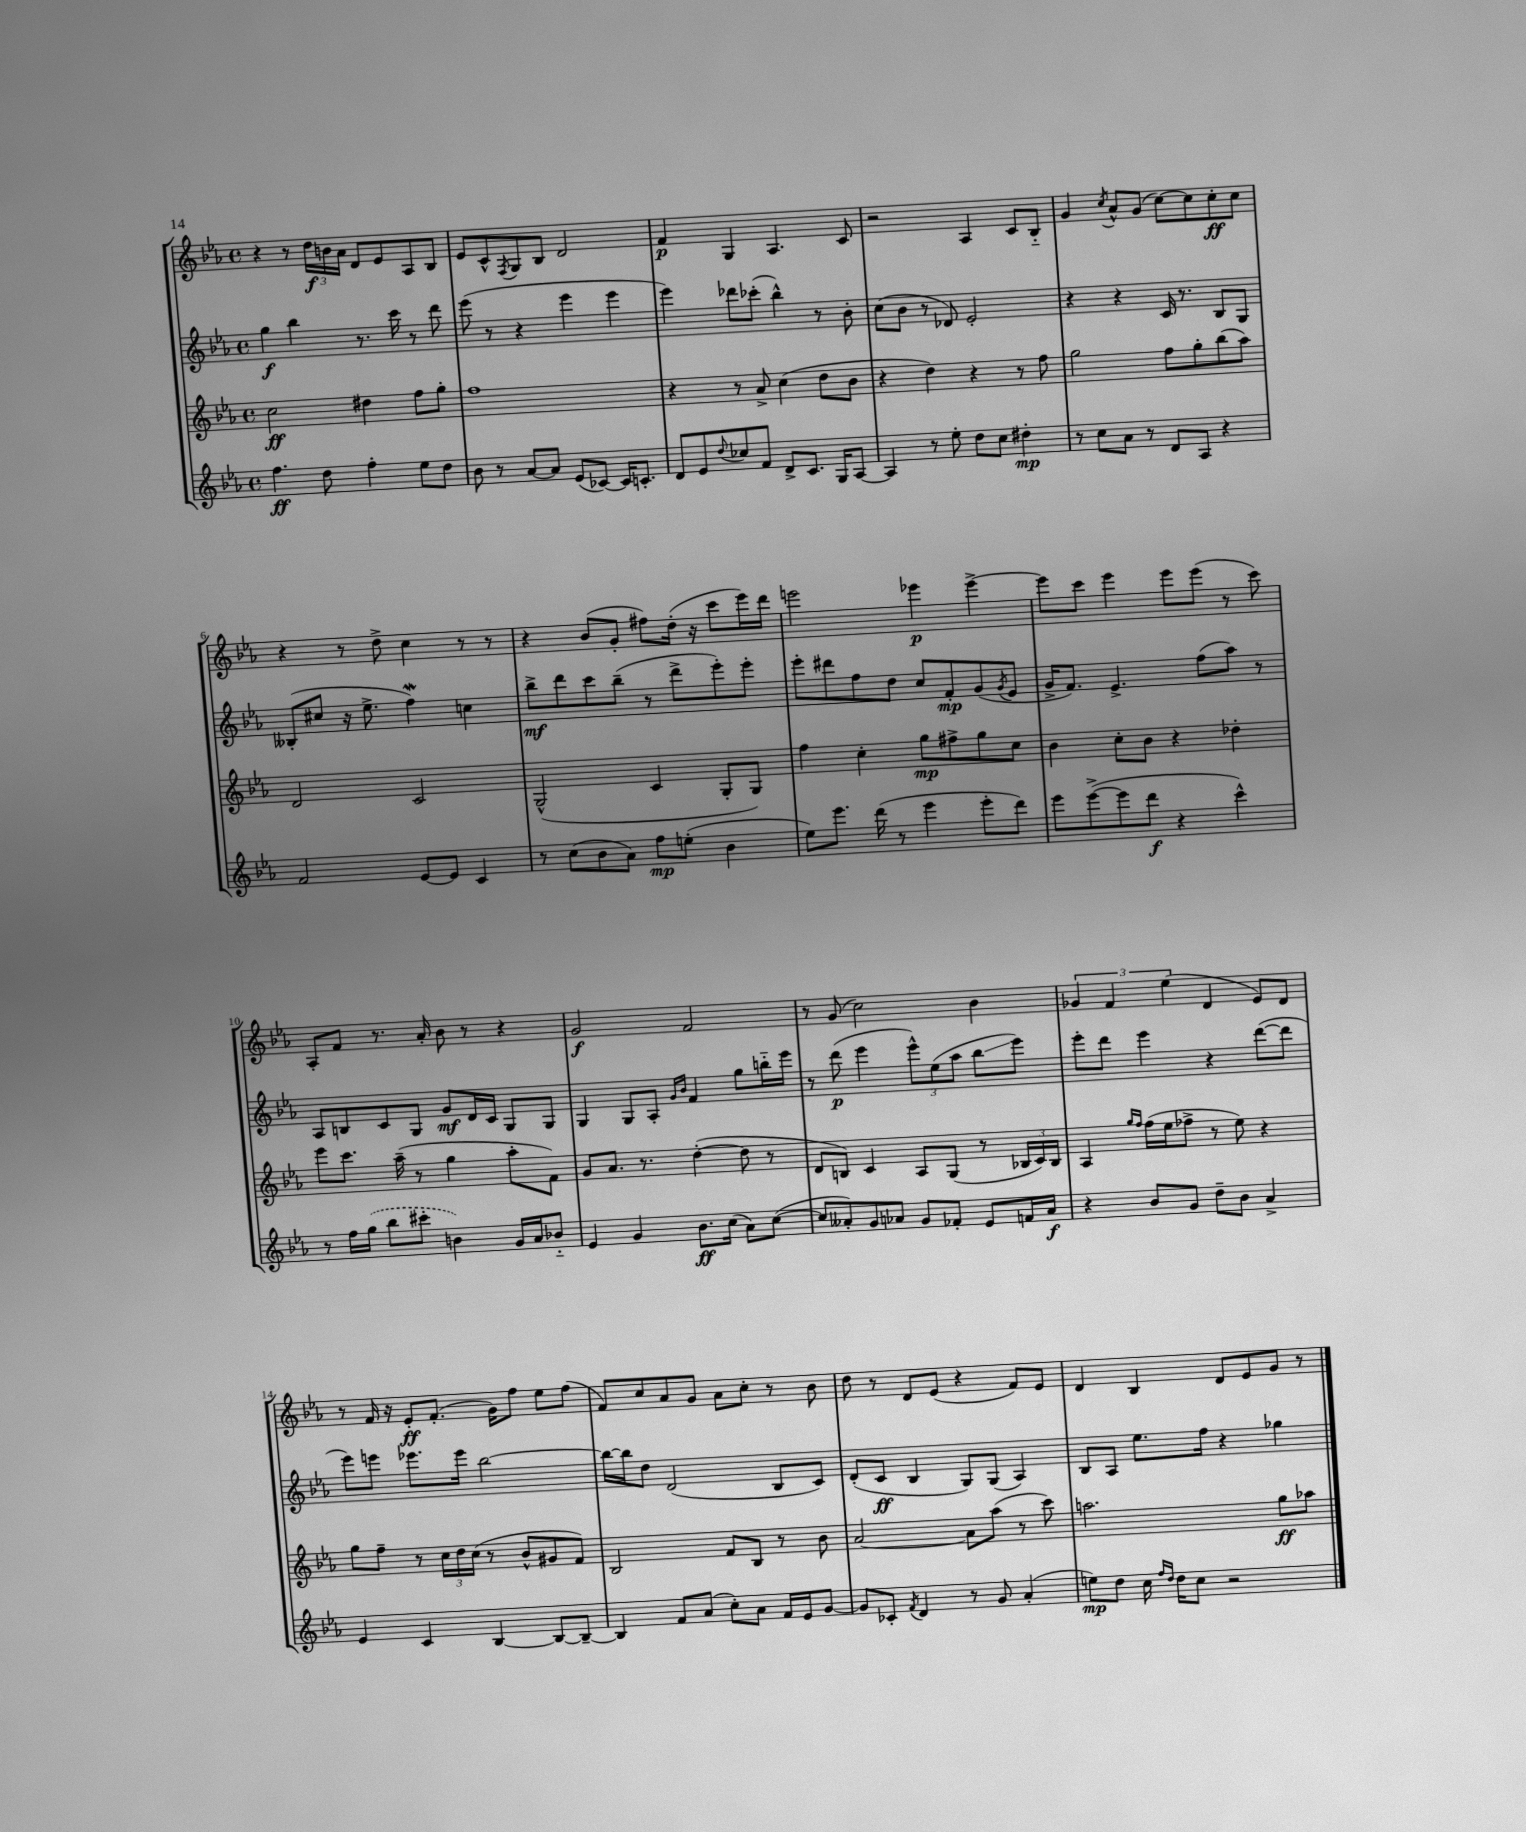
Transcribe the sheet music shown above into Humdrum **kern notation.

**kern	**kern	**kern	**kern
*staff4	*staff3	*staff2	*staff1
*clefG2	*clefG2	*clefG2	*clefG2
*k[b-e-a-]	*k[b-e-a-]	*k[b-e-a-]	*k[b-e-a-]
*M4/4	*M4/4	*M4/4	*M4/4
*met(c)	*met(c)	*met(c)	*met(c)
4.ff	2cc	4gg	4r
.	.	4bb-	8r
8dd	.	.	24dd
.	.	.	24b
.	.	.	24a-
4ff'	4dd#	8.r	8d
.	.	.	8e-
.	.	16ccc	.
8ee-	8ff	8r	8A-
8dd	8gg'	8ddd	8B-
=	=	=	=
8b-	1ff	(8eee-	8e-
8r	.	8r	8c^^
.	.	.	8qF
[8a-	.	4r	8G
8a-]	.	.	8B-
(8e-	.	4eee-	2d
[8c-)	.	.	.
16c-]	.	4eee-	.
8.c'	.	.	.
=	=	=	=
8d	4r	4eee-)	4f
8e-	.	.	.
8qqdd	.	.	.
8cc-	8r	8ddd-	4G
8f	8a-^	(8ccc-'	.
8d^	(4cc	4bb-^^)	4.A-
8.c	.	.	.
.	8dd	8r	.
16G	.	.	.
[8A-	8b-	8b-'	8c
=	=	=	=
4A-]	4r	(8cc	2r
.	.	8b-	.
8r	4dd)	8r	.
8ee-'	.	8d-)	.
8dd	4r	2e-'	4A-
8cc	.	.	.
4dd#'	8r	.	8c
.	8ff	.	8B-'~
=	=	=	=
8r	2gg	4r	4g
8cc	.	.	.
.	.	.	8qcc
8a-	.	4r	8a-^^
8r	.	.	(8g
8d	8ff	16c	[8cc)
.	.	8.r	.
8A-	8gg'	.	8cc]
4r	(8bb-	8B-	8cc'
.	8aa-)	8G	8cc
=	=	=	=
2f	2d	(8B--'	4r
.	.	8cc#	.
.	.	16r	8r
.	.	8.ee-^	.
.	.	.	8dd^
[8e-	2c	4ff)	4cc
8e-]	.	.	.
4c	.	4cc	8r
.	.	.	8r
=	=	=	=
8r	(2G^^	8bb-^	4r
(8cc	.	8ddd	.
8b-	.	8ccc	(8b-
8a-)	.	(8bb-~	8g'
8ff	4c	8r	8ff#)
(8ee'	.	8ddd^	(16dd'
.	.	.	16r
4b-	8G'	8eee-')	8ccc
.	8G)	8eee-'	16eee-)
.	.	.	16ddd
=	=	=	=
8ee-)	4ff	8eee-'	2eee
8.eee-	.	8ddd#	.
.	4cc'	8ff	.
(16ddd	.	.	.
8r	.	8dd	.
4eee-	8gg	8cc	4eee-
.	8ff#^	8f'	.
8eee-'	8gg	(8g	[4eee-^
.	.	8qg	.
8ddd)	8cc	8e-	.
=	=	=	=
8eee-	4b-	16g^	8eee-]
.	.	8.f)	.
([8eee-^	.	.	8ccc
8eee-]	8cc'	4.e-^	4eee-
8ddd	8b-	.	.
4r	4r	.	8eee-
.	.	(8ff	(8eee-
4ccc^^)	4dd-'	8aa-)	8r
.	.	8r	8ccc)
=	=	=	=
8r	8eee-	8A-	8A-'
16ff	8.ccc	8B	8f
(16gg	.	.	.
8bb-	.	8c	8.r
.	(16aa-~	.	.
8ccc#'	8r	8G	.
.	.	.	16a-'
4b)	4gg	8g	8b-
.	.	16d	8r
.	.	16c	.
16g	8aa-'	8G	4r
16a-	.	.	.
8b-'~	8f)	8G	.
=	=	=	=
4e-	8g	4G	2g
.	8.a-	.	.
4g	.	8G	.
.	8.r	.	.
.	.	8A-'	.
.	.	16qqg	.
.	.	16qqb-	.
8.b-	([4dd'	4f	2f
(16cc	.	.	.
8a-)	8dd]	8gg	.
([8cc	8r	16bb'~	.
.	.	16eee-	.
=	=	=	=
8cc]	8d	8r	8r
8a--')	8B)	(8ddd	(8g
8g	4c	4eee-	2cc)
8a-	.	.	.
8g	8A-	12eee-^^)	.
.	.	(12ee-	.
8f-'	(8G	.	.
.	.	12aa-	.
8e-	8r	8bb-	4b-
16f	24B-	8eee-)	.
.	24c)	.	.
16a-	.	.	.
.	24B-	.	.
=	=	=	=
4r	4A-	8eee-'	6g-
.	.	8ddd	.
.	.	.	6f
.	16qqgg	.	.
.	16qqff	.	.
8b-	(16ff	4eee-	.
.	16ee-	.	.
.	.	.	(6ee-
8g	8ff-^	.	.
8dd~	8r	4r	4d
8b-	8ee-)	.	.
4a-^	4r	([8ddd	8e-)
.	.	8ddd]	8d
=	=	=	=
4e-	8gg	8eee-)	8r
.	8ff~	8eee	16f
.	.	.	16r
4c	8r	8.eee-	8e-'
.	24cc	.	(8.f'
.	24dd	.	.
.	.	16eee-	.
.	(24cc	.	.
[4B-	8r	[2bb-	.
.	.	.	16g)
.	8b-^^	.	8ff
8B-_	8g#	.	8ee-
8B-~_	8f)	.	(8ff
=	=	=	=
4B-]	2B-	16bb-_	8f)
.	.	16bb-]	.
.	.	8dd	8cc
8f	.	(2d	8a-
(8a-	.	.	8g
8cc')	8f	.	8a-
8a-	8B-	.	8cc'
16f	8r	8B-	8r
16e-	.	.	.
[8g	8b-	8c)	8b-
=	=	=	=
8g]	[2a-	(8d'	8dd
8c-'	.	8c	8r
8qf	.	.	.
4d	.	4B-	8d
.	.	.	(8e-
8r	8a-]	8G)	4r
8g	(8aa-	(8G	.
(4a-'	8r	4A-)	8f)
.	8ccc)	.	8e-
=	=	=	=
8ee)	2.aa	8B-	4d
8dd	.	8A-	.
16cc	.	8.ee-	4B-
16qqff	.	.	.
16qqdd	.	.	.
16dd	.	.	.
8cc	.	.	.
.	.	16ff	.
2r	.	4r	8d
.	.	.	8e-
.	8gg	4gg-	8g
.	8aa-	.	8r
==	==	==	==
*-	*-	*-	*-
